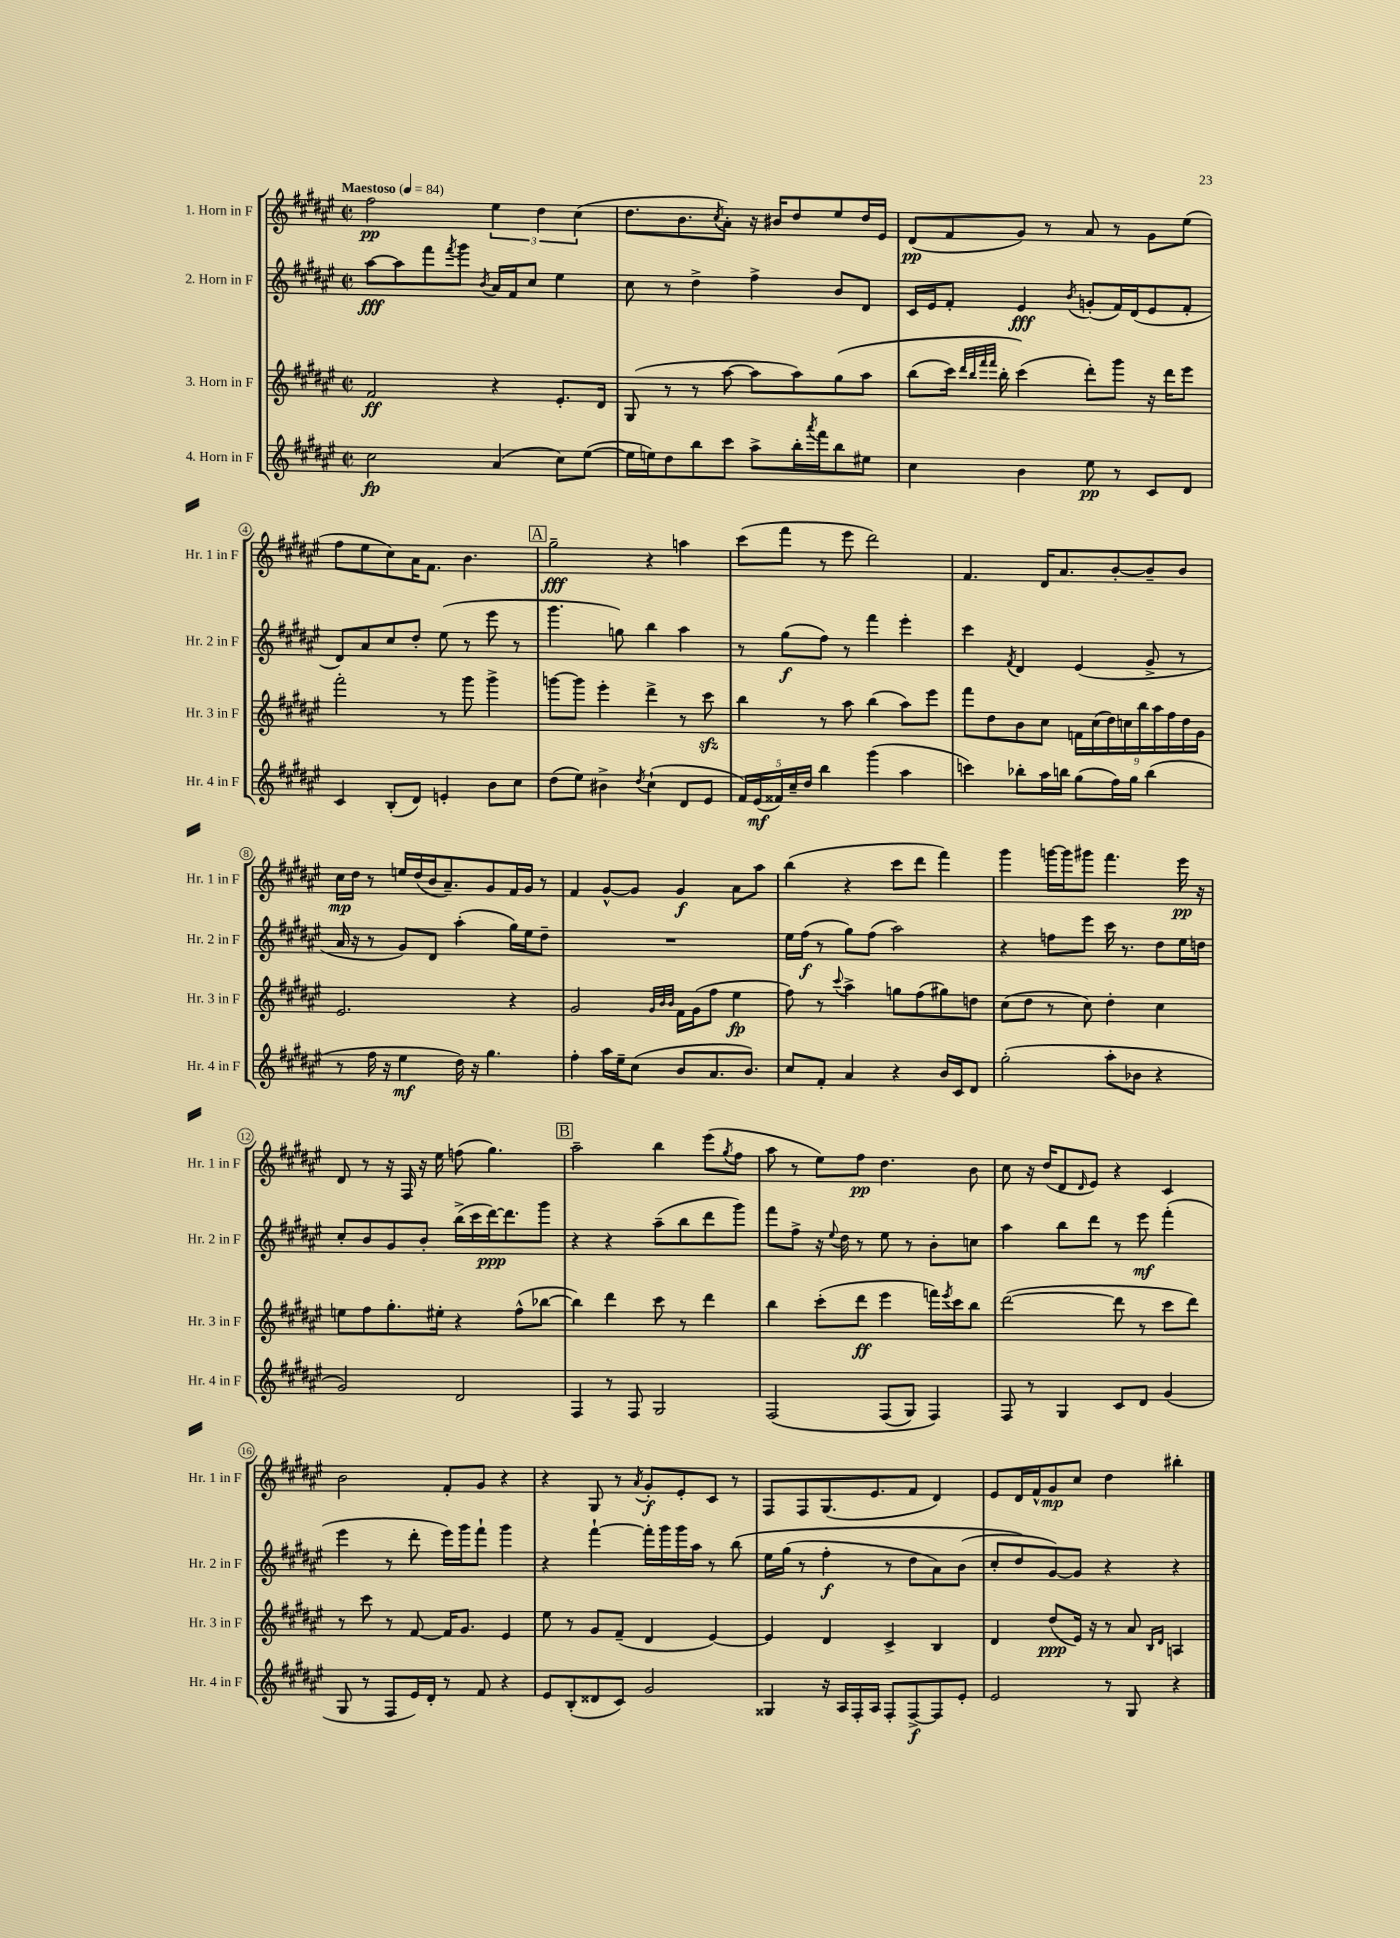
<<
\new StaffGroup <<
\new Staff = "s0" \with { instrumentName = "1. Horn in F" shortInstrumentName = "Hr. 1 in F" } {
    \clef treble \key fis \major \defaultTimeSignature \time 2/2 \tempo "Maestoso" 4 = 84
    fis''2\pp \tuplet 3/2 { eis''4 dis''4 cis''4( } |
    dis''8. b'8. \acciaccatura { cis''8 } ais'8-.) r16 bis'16 dis''8 eis''8 dis''16 eis'16 |
    dis'8\pp( fis'8 gis'8) r8 ais'8 r8 gis'8 eis''8( |
    fis''8 eis''8 cis''8) ais'16 fis'8. b'4. |
    \mark \markup { \box "A" } gis''2--\fff r4 a''4 |
    cis'''8( fis'''8 r8 eis'''8 dis'''2) |
    fis'4. dis'16 ais'8. b'8~-. b'8-- b'8 |
    cis''16\mp dis''16 r8 e''16 dis''16( b'16 ais'8.--) gis'8 fis'16 gis'16 r8 |
    fis'4 gis'8~-^ gis'8 gis'4\f ais'8 ais''8 |
    b''4( r4 cis'''8 dis'''8 fis'''4) |
    gis'''4 g'''16~ g'''16 gis'''8 fis'''4. eis'''16\pp r16 |
    dis'8 r8 r16 fis16 r16 eis''16 f''8( gis''4.) |
    \mark \markup { \box "B" } ais''2-- b''4 eis'''8( \acciaccatura { gis''8 } fis''8 |
    ais''8 r8 eis''8) fis''8\pp dis''4. b'8 |
    cis''8 r16 dis''16( dis'8 \grace { dis'16 } eis'8) r4 cis'4 |
    b'2 fis'8-. gis'8 r4 |
    r4 gis8 r8 \acciaccatura { ais'8 } gis'8-.\f eis'8-. cis'8 r8 |
    fis8 fis8 gis8.( eis'8. fis'8 dis'4) |
    eis'8 dis'16 fis'16-^ gis'8\mp cis''8 dis''4 bis''4-. \bar "|." |
}
\new Staff = "s1" \with { instrumentName = "2. Horn in F" shortInstrumentName = "Hr. 2 in F" } {
    \clef treble \key fis \major \defaultTimeSignature \time 2/2
    ais''8~\fff ais''8 fis'''8 \acciaccatura { fis'''8 } gis'''8 \acciaccatura { b'8 } ais'16 fis'16 cis''8 eis''4 |
    cis''8 r8 dis''4-> fis''4-> b'8 dis'8 |
    cis'16 eis'16 fis'8-. eis'4\fff \acciaccatura { b'8 } g'8-.( fis'16) dis'16( eis'8 fis'8-. |
    dis'8) ais'8 cis''8 dis''8-. eis''8( r8 eis'''8 r8 |
    \mark \markup { \box "A" } gis'''4. g''8) b''4 ais''4 |
    r8 gis''8\f( fis''8) r8 fis'''4 eis'''4-. |
    cis'''4 \acciaccatura { fis'8 } dis'4 eis'4( gis'8-> r8 |
    ais'16 r16 r8 gis'8) dis'8 ais''4-.( gis''16) eis''16 dis''8-- |
    R1 |
    eis''16 fis''16\f( r8 gis''8) fis''8( ais''2) |
    r4 f''8 eis'''8 cis'''16 r8. dis''8 eis''16 d''16 |
    cis''8-. b'8 gis'8 b'8-. b''16->( cis'''16 dis'''16~\ppp) dis'''8. gis'''8 |
    \mark \markup { \box "B" } r4 r4 ais''8--( b''8 dis'''8 gis'''8) |
    fis'''8 fis''8-> r16 \appoggiatura { eis''8 } dis''16 r8 eis''8 r8 b'8-. c''8 |
    ais''4 b''8 dis'''8 r8 eis'''8\mf fis'''4-.( |
    eis'''4 r8 dis'''8-. eis'''16) gis'''16 fis'''8-! gis'''4 |
    r4 fis'''4~-! fis'''16-. gis'''16 gis'''16 ais''16 r8 b''8\( |
    eis''16 gis''16( r8 fis''4-.\f r8 dis''8 ais'8) b'8( |
    cis''8-. dis''8\) gis'8~) gis'8 r4 r4 \bar "|." |
}
\new Staff = "s2" \with { instrumentName = "3. Horn in F" shortInstrumentName = "Hr. 3 in F" } {
    \clef treble \key fis \major \defaultTimeSignature \time 2/2
    fis'2\ff r4 eis'8.-. dis'16 |
    gis8( r8 r8 ais''8~ ais''8 ais''8) gis''8\( ais''8 |
    b''8( cis'''16) \grace { dis'''32 b''32 fis'''32 fis'''32 } b''16-. cis'''4(\) dis'''8-.) gis'''8 r16 dis'''16 eis'''8 |
    fis'''2-. r8 gis'''8 gis'''4-> |
    \mark \markup { \box "A" } g'''8~ g'''8 eis'''4-. dis'''4-> r8 cis'''8\sfz |
    b''4 r8 ais''8 b''4( ais''8) eis'''8 |
    fis'''8 dis''8 b'8 cis''8 \tuplet 9/8 { f'16 cis''16( dis''16) c''16 b''16 ais''16 fis''16 dis''16 gis'16 } |
    eis'2. r4 |
    gis'2 \grace { gis'32 b'32 b'32 } fis'16 gis'16( fis''8 eis''4\fp |
    fis''8) r8 \appoggiatura { cis'''8 } ais''4-> g''8 fis''8( gis''8) d''8 |
    cis''8( dis''8 r8 cis''8) dis''4-. cis''4 |
    e''8 fis''8 gis''8.-. eis''16-. r4 fis''8-^( bes''8~ |
    \mark \markup { \box "B" } bes''4) dis'''4 cis'''8 r8 dis'''4 |
    b''4 cis'''8-.( dis'''8\ff eis'''4 f'''16) \acciaccatura { eis'''8 } cis'''16 b''8 |
    dis'''2~( dis'''8 r8 cis'''8 dis'''8) |
    r8 cis'''8 r8 fis'8~ fis'16 gis'8. eis'4 |
    eis''8 r8 gis'8 fis'8--( dis'4 eis'4~) |
    eis'4 dis'4 cis'4-> b4 |
    dis'4 dis''8\ppp( eis'16) r16 r8 ais'8 \grace { b16 dis'16 } a4 \bar "|." |
}
\new Staff = "s3" \with { instrumentName = "4. Horn in F" shortInstrumentName = "Hr. 4 in F" } {
    \clef treble \key fis \major \defaultTimeSignature \time 2/2
    cis''2\fp ais'4( cis''8) eis''8~( |
    eis''16 e''16) dis''8 b''8 cis'''8 ais''8-> b''16-. \acciaccatura { ais'''8 } fis'''16 b''8 eis''8 |
    cis''4 b'4 eis''8\pp r8 cis'8 dis'8 |
    cis'4 b8-.( dis'8) e'4-. b'8 cis''8 |
    \mark \markup { \box "A" } dis''8( eis''8) bis'4-> \acciaccatura { dis''8 } cis''4-!( dis'8 eis'8 |
    \tuplet 5/4 { fis'16) eis'16\mf( fisis'16) cis''16-- dis''16 } b''4 gis'''4( ais''4 |
    c'''4) bes''8-. ais''16 b''16 gis''8( fis''16) gis''16 b''4( |
    r8 fis''16 r16 eis''4\mf dis''16) r16 gis''4. |
    fis''4-. ais''16 eis''16-- cis''8( b'8 ais'8. b'8.) |
    cis''8 fis'8-. ais'4 r4 b'16 cis'16 dis'8 |
    gis''2-.( ais''8-. bes'8 r4 |
    gis'2) dis'2 |
    \mark \markup { \box "B" } fis4 r8 fis8 gis2 |
    fis2\( fis8( gis8) fis4\) |
    fis8 r8 gis4 cis'8 dis'8 gis'4( |
    gis8 r8 fis8 eis'16) dis'16-. r8 fis'8 r4 |
    eis'8 b8-.( disis'8 cis'8) gis'2 |
    gisis4 r16 ais16 fis16-. ais16 fis8-. fis8~->\f fis8 eis'8-. |
    eis'2 r8 gis8 r4 \bar "|." |
}
>>
>>
\layout { \context { \Score \override BarNumber.stencil = #(make-stencil-circler 0.1 0.3 ly:text-interface::print) } }
